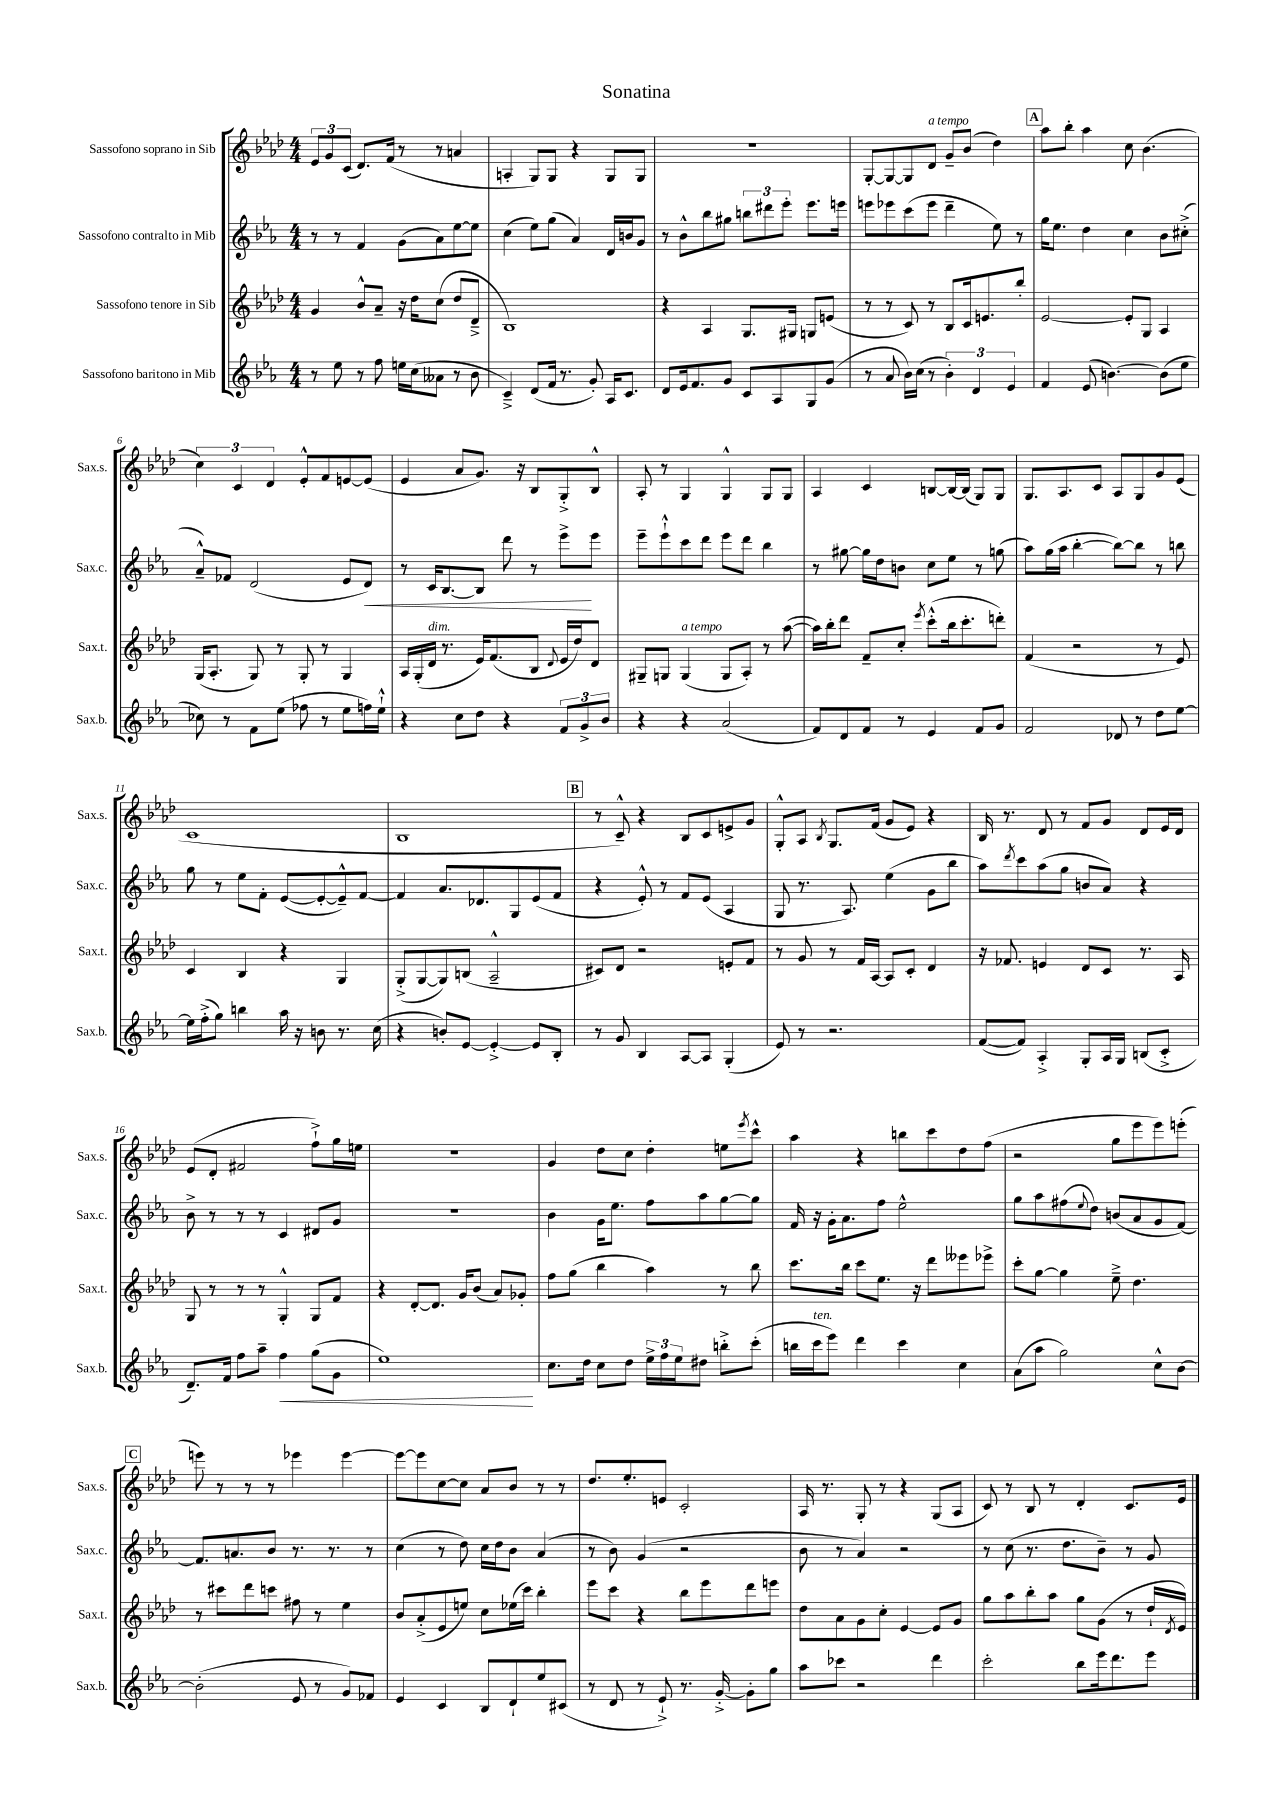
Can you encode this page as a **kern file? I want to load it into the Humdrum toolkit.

**kern	**kern	**kern	**kern
*staff4	*staff3	*staff2	*staff1
*clefG2	*clefG2	*clefG2	*clefG2
*k[b-e-a-]	*k[b-e-a-d-]	*k[b-e-a-]	*k[b-e-a-d-]
*M4/4	*M4/4	*M4/4	*M4/4
8r	4g	8r	12e-
.	.	.	12g
8ee-	.	8r	.
.	.	.	(12c
8r	8b-^^	4f	8.d-)
8ff	8a-~	.	.
.	.	.	(16f
16ee	16r	(8g	8r
(16cc	16dd-	.	.
8a--	(8cc	8a-)	8r
8r	8dd-	[8ee-	4a
8b-	8d-~^	8ee-]	.
=	=	=	=
4c~^)	1B-)	(4cc	4A'
(8d	.	8ee-)	8G)
16f	.	(8gg	8G
8.r	.	.	.
.	.	4a-)	4r
8g')	.	.	.
16A-	.	16d	8G
8.c	.	16b	.
.	.	8g	8G
=	=	=	=
8d	4r	8r	1r
16e-	.	8b-^^	.
8.f	.	.	.
.	4A-	8bb-	.
8g	.	8gg#	.
8c	8.G	12bb	.
.	.	12ddd#	.
8A-	.	.	.
.	.	12eee-'	.
.	16G#	.	.
8G	8G	8.eee-	.
(8g	(8e	.	.
.	.	16eee	.
=	=	=	=
8r	8r	8eee	[8G'
8a-	8r	8eee-	8G_
16b-)	8c)	(8ccc	8G]
(16cc	.	.	.
8r	8r	8eee-	8d-
6b-')	8B-	4ddd~	8g~
.	16c	.	(8b-
6d	.	.	.
.	8.e	.	.
.	.	8ee-)	4dd-)
6e-	.	.	.
.	8bb-'	8r	.
=	=	=	=
4f	[2e-	16gg	8aa-
.	.	8.ee-	.
.	.	.	8bb-'
(8e-	.	4dd	4aa-
[4.b)	.	.	.
.	8e-']	4cc	8cc
.	8G	.	(4.b-
(8b]	4A-	8b-	.
8ee-	.	(8cc#'^	.
=	=	=	=
8cc-)	(16G	8a-~^^)	6cc)
.	8.A-'	.	.
8r	.	8f-	.
.	.	.	6c
8f	8G)	(2d	.
.	.	.	6d-
(8ee-	8r	.	.
8ff-	8G'	.	8e-'^^
8r	8r	.	8f
8ee-	4G	8e-	[8e
16ff)	.	8d)	(8e]
16ee-`^^	.	.	.
=	=	=	=
4r	16A-	8r	4e-
.	(16G'	.	.
.	16d-	16c	.
.	8.r	[8.B-	.
8cc	.	.	8a-
8dd	16e-)	8B-]	8.g)
.	(8.f	.	.
4r	.	8ddd	.
.	.	.	16r
.	8B-	8r	8B-
.	8qqd-	.	.
12f	16e-	8eee-^	8G'^
.	16dd-)	.	.
12g^	.	.	.
.	8d-	8eee-	8B-^^
12b-	.	.	.
=	=	=	=
4r	8G#~	8eee-~	8A-'
.	8G	8eee-`^^	8r
4r	(4G	8ccc	4G
.	.	8ddd	.
(2a-	8G	8eee-	4G^^
.	8A-')	8ddd	.
.	8r	4bb-	8G
.	([8aa-	.	8G
=	=	=	=
8f)	16aa-])	8r	4A-
.	16bb-'	.	.
8d	8ddd-	[8gg#	.
8f	8f~	16gg#]	4c
.	.	16dd	.
8r	8cc'	8b	.
.	8qeee-	.	.
4e-	(8ccc'^^	8cc	[8B
.	16bb-	8ee-	16B_
.	8.ccc'	.	(16B]
8f	.	8r	8G)
8g	8ddd')	(8gg	8G
=	=	=	=
2f	(4f	8aa-)	8.G
.	.	(16gg	.
.	.	16aa-	8.A-
.	2r	[4bb-'	.
.	.	.	8c
8d-	.	8bb-_)	8A-
8r	.	8bb-]	8G
8dd	8r	8r	8g
[8ee-	8e-)	8bb	(8e-
=	=	=	=
16ee-]	4c	8gg	1c
(16ff'^	.	.	.
8gg)	.	8r	.
4bb	4B-	8ee-	.
.	.	8f'	.
16aa-	4r	([8e-	.
16r	.	.	.
8b	.	8e-'_	.
8.r	4G	8e-~^^])	.
.	.	[8f	.
(16cc	.	.	.
=	=	=	=
4r	(8G'^	4f]	1B-
.	[8G	.	.
8b')	8G])	8.a-	.
[8e-	(8B	.	.
.	.	8.d-	.
4e-'^_	2A-~^^	.	.
.	.	8G	.
8e-]	.	(8e-	.
8B-'	.	8f	.
=	=	=	=
8r	8c#)	4r	8r
8g	8d-	.	8c~^^)
4B-	2r	8e-'^^)	4r
.	.	8r	.
[8A-	.	8f	8B-
8A-]	.	(8e-	8c
(4G'	8e'	4A-	8e^
.	8f	.	8g
=	=	=	=
8e-)	8r	8G	8G'^^
8r	8g	8.r	8A-
.	.	.	8qB-
2.r	8r	.	8.G
.	.	8.A-)	.
.	16f	.	.
.	[16A-	.	(16f
.	8A-]	(4ee-	8g
.	8c'	.	8e-)
.	4d-	8g	4r
.	.	8bb-	.
=	=	=	=
([8f	16r	8aa-)	16B-
.	8.f-	.	8.r
.	.	8qddd	.
8f])	.	8ccc	.
4A-'^	4e	(8aa-	8d-
.	.	8gg	8r
8G'	8d-	8b	8f
16A-	8c	8a-)	8g
16G	.	.	.
(8B	8.r	4r	8d-
8c'^	.	.	16e-
.	16A-	.	16d-
=	=	=	=
8.d~)	8G	8b-^	(8e-
.	8r	8r	8d-'
16f	.	.	.
8ff	8r	8r	2f#
8aa-~	8r	8r	.
4ff	4G'^^	4c	.
(8gg	8G	8d#	8ff`^)
8g	8f	8g	16gg
.	.	.	16ee
=	=	=	=
1ee-)	4r	1r	1r
.	[8d-'	.	.
.	8.d-]	.	.
.	16g	.	.
.	(8b-	.	.
.	8a-)	.	.
.	8g-'	.	.
=	=	=	=
8.cc	8ff	4b-	4g
.	(8gg	.	.
16dd	.	.	.
8cc	4bb-	16g	8dd-
.	.	8.ee-	.
8dd	.	.	8cc
24ee-^	4aa-)	8ff	4dd-'
24ff	.	.	.
24ee-	.	.	.
8dd#	.	8aa-	.
8bb'^	8r	[8gg	8ee
.	.	.	8qeee-
(8ccc'	8bb-	8gg]	8ccc^^
=	=	=	=
16bb	8.ccc	16f	4aa-
16ccc	.	16r	.
8eee-)	.	16g'	.
.	16bb-	8.a-	.
4ddd	8ccc	.	4r
.	8.ee-	8ff	.
4ccc	.	2ee-^^	8bb
.	16r	.	.
.	8ddd-	.	8ccc
4cc	8eee--	.	8dd-
.	8eee-^	.	(8ff
=	=	=	=
(8a-	8ccc'	8gg	2r
8aa-	[8gg	8aa-	.
2gg)	4gg]	(8ff#	.
.	.	8qqee-	.
.	.	8dd)	.
.	8ee-~^	(8b	8gg
.	4.dd-	8a-	8eee-
8cc^^	.	8g	8eee-)
[8b-	.	[8f)	(8eee'
=	=	=	=
(2b-']	8r	8.f]	8eee)
.	8ccc#	.	8r
.	.	8.a	.
.	8ddd-	.	8r
.	8ccc	8b-	8r
8e-	8ff#	8.r	4eee-
8r	8r	.	.
.	.	8.r	.
8g)	4ee-	.	[4eee-
8f-	.	8r	.
=	=	=	=
4e-	8b-	(4cc	8eee-_
.	(8a-'^	.	8eee-]
4c	8e-	8r	[8cc
.	8ee)	8dd)	8cc]
8B-	8cc	16cc	8a-
.	.	16dd	.
8d`	(16ee-	8b-	8b-
.	16ccc)	.	.
8ee-	4bb-'	(4a-	8r
(8c#	.	.	8r
=	=	=	=
8r	8eee-	8r	8.dd-
8d	8ccc	8b-)	.
.	.	.	8.ee-'
8r	4r	(4g	.
8e-`^)	.	.	8e
8.r	8bb-	2r	2c'
.	8eee-	.	.
[16g'^	.	.	.
8g']	8ddd-	.	.
8gg	8eee	.	.
=	=	=	=
8aa-	8dd-	8b-	16A-
.	.	.	8.r
8ccc-	8a-	8r	.
2r	8g	4a-)	8G'
.	8cc'	.	8r
.	[4e-	2r	4r
4ddd	8e-]	.	(8G
.	8g	.	8A-
=	=	=	=
2ccc'	8gg	8r	8c)
.	8aa-	(8cc	8r
.	8bb-'	8.r	8B-
.	8aa-	.	8r
.	.	8.dd	.
8bb-	8gg	.	4d-'
16eee-	(8g	8b-~)	.
8.ddd	.	.	.
.	8r	8r	8.c
8eee-	16dd-`	8g	.
.	8qd-	.	.
.	16e-)	.	16e-
==	==	==	==
*-	*-	*-	*-
